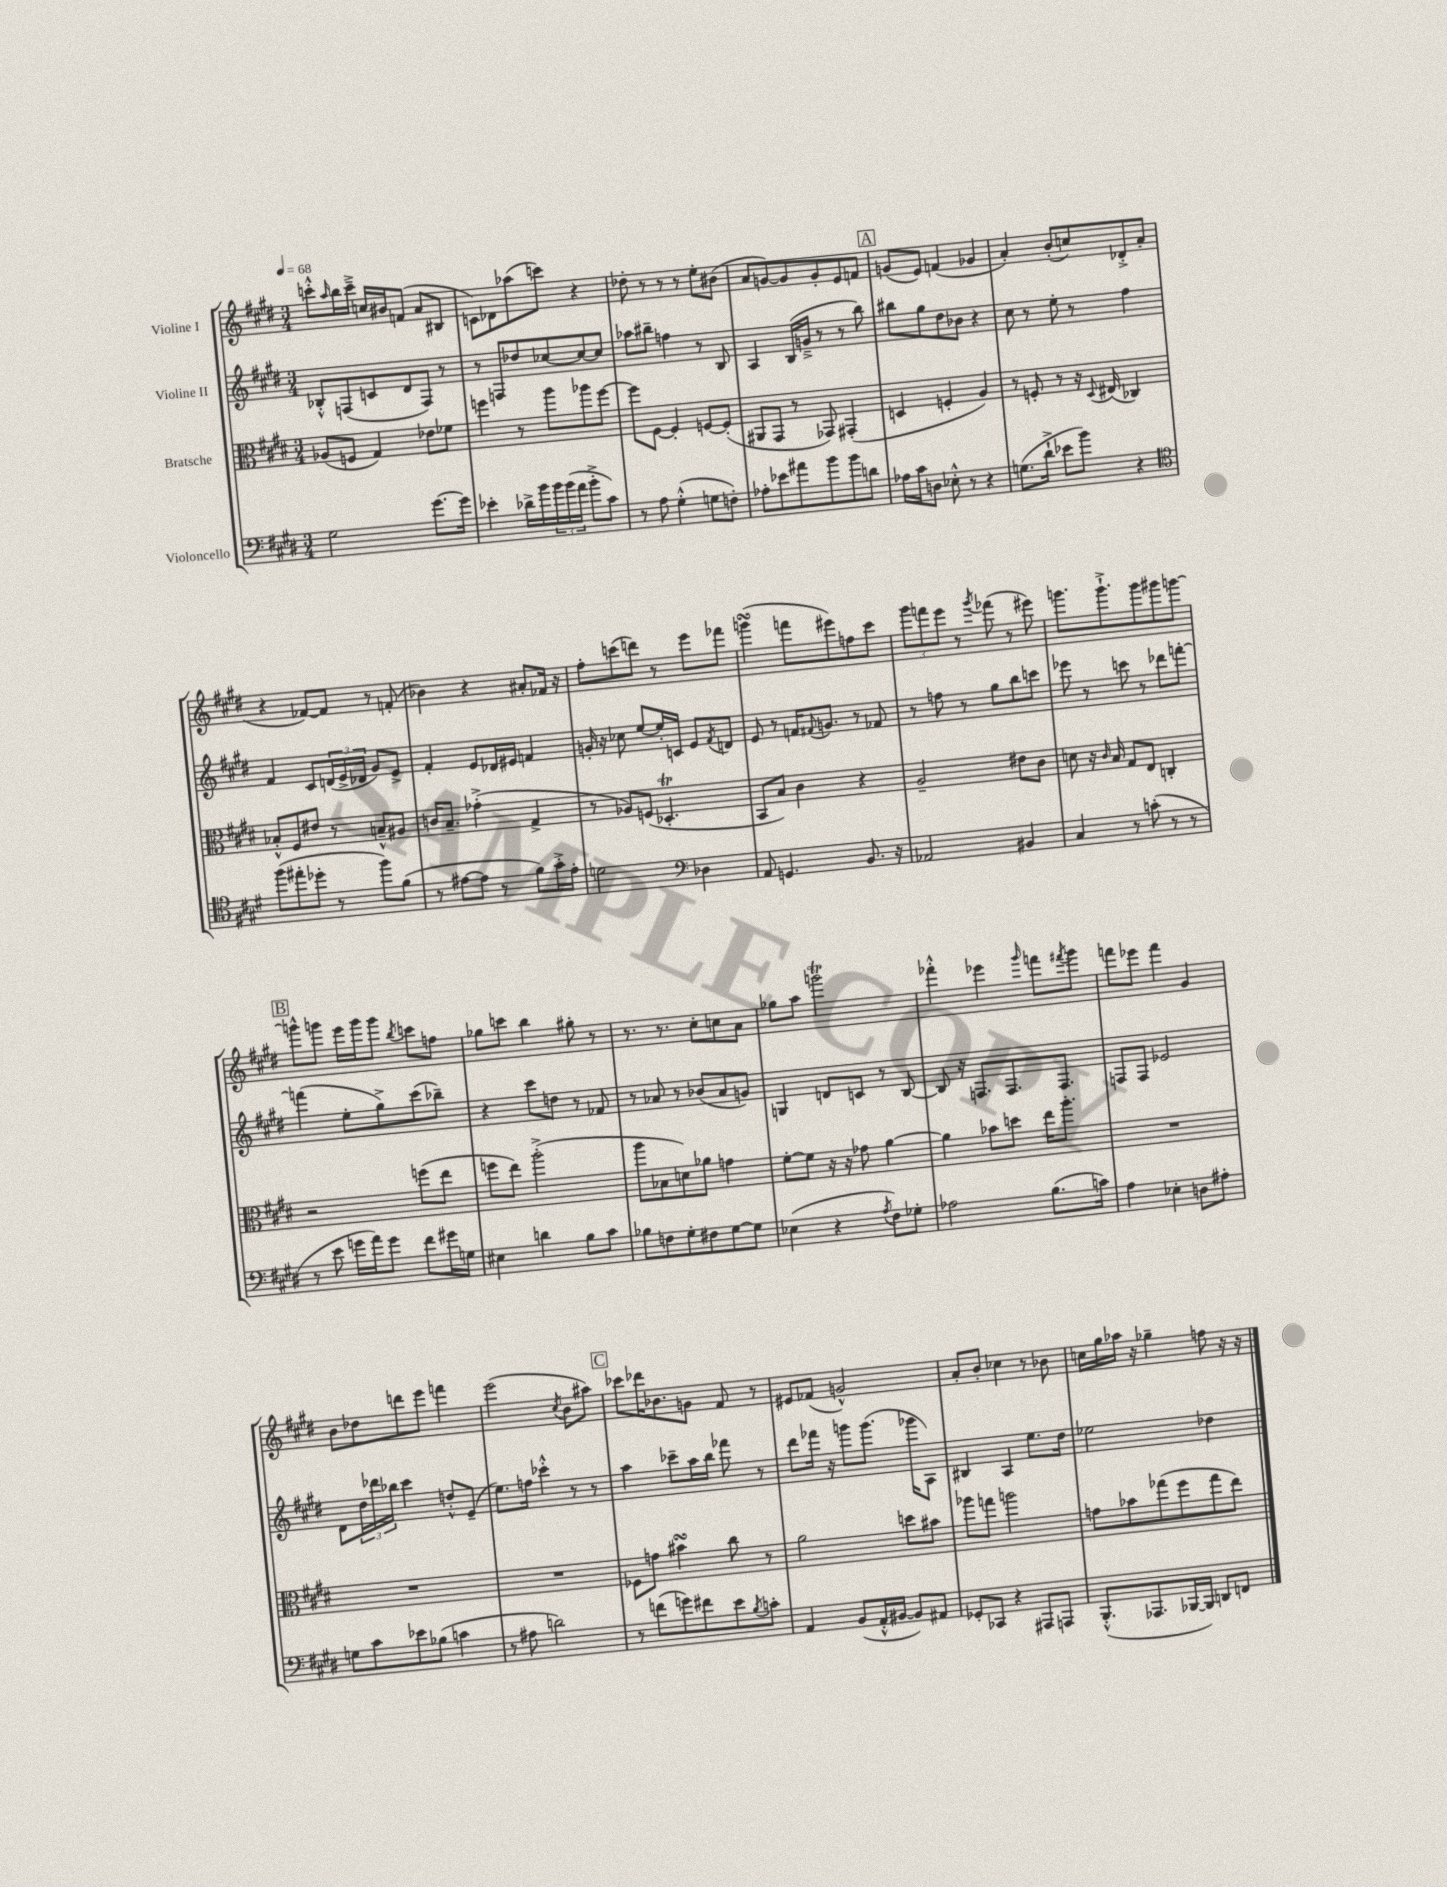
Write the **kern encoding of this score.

**kern	**kern	**kern	**kern
*staff4	*staff3	*staff2	*staff1
*clefF4	*clefC3	*clefG2	*clefG2
*k[f#c#g#d#]	*k[f#c#g#d#]	*k[f#c#g#d#]	*k[f#c#g#d#]
*M3/4	*M3/4	*M3/4	*M3/4
*MM68	*MM68	*MM68	*MM68
2G#\	(8A-/L	8B-'^^/L	8ccc'^^\L
.	.	.	16qqaa/
.	8F/J	(8F/	16bb\L
.	.	.	16ccc~^\JJ
.	4G#/)	8c/	16cc/LL
.	.	.	16b#/J
.	.	8d#/	(8f/J
[8.g#\L	8e-\L	8F/J)	8a/L
.	8f-\J	8r	8B#/J
16g#\]Jk	.	.	.
=	=	=	=
4e-'\	4ff\	8r	8c\L)
.	.	8F/L	8d-\
16d-^\LL	8r	8dd-/	(8aa-\
16b\	.	.	.
24b\	8aa\L	[8cc-/	8ccc\J)
(24b\	.	.	.
24a\JJ	.	.	.
8b'^\L	8aa-\	8cc-/_	4r
8c#\J)	[8ff\J	8cc-/]J	.
=	=	=	=
8r	8ff\]L	8aa-\L	8dd-'\
8A\	[8F#\J	8bb#~\J	8r
(4G#'^^\	4F#'/]	4ff\	8r
.	.	.	8r
8G\L	[8F/L	8r	8ee'\L
8F'\J)	(8F'/]J	8B/	(8b#\J
=	=	=	=
8A-'\L	8AA#/L	4A/	8a/L
8e-\	8GG#/J	.	[8g/)
8a#\	8r	(16B/LL	8g/]
.	.	16g~^/JJ	.
8b\	8GG-/)	8r	8g'/
8b\	(4GG#'/	8r	8e/
8d\J	.	8bb\)	8f/J
=	=	=	=
16A-\LL	4D/	8bb#\L	(8g/L
16c#\J	.	.	.
8D\J	.	8gg#\	8e/J)
8E-'^^\	4F'/	8dd#\	(4f/
8r	.	8b-\J	.
4r	4A/)	4r	4g-/
=	=	=	=
(8.G\L	8r	8cc#\	4a'/)
.	8F'/	8r	.
16d#`^\Jk	.	.	.
8e-\L	8r	8ee'\	(8b'/L
8b\J)	16r	8r	8cc/)
.	8qqD#/	.	.
.	(16E#/	.	.
4r	4C-/)	4ff#\	8d-'^/
.	.	.	(8a/J
=	=	=	=
*clefC4	*	*	*
(8ff#\L	8B-'^^/L	4f#/	4r
8ee#'\	8F#/	.	.
8dd-'\J	8e#/J	8c#/L	[8f-/L)
8r	8r	(24d/L	8f-/]J
.	.	24e^/	.
.	.	24d-/JJ	.
8ff#\L)	8B~^^/L	8g#/L)	8r
(8f#\J	8A#/J	8e^/J	(8f'/
=	=	=	=
8r	16c/LK	4f#'/	4b-\)
.	8.B~/J	.	.
[8e#\L	.	.	.
8e#\]J	(4g-'^\	8e/L	4r
8r	.	16d-/L	.
.	.	16e#/JJ	.
8f#\L)	4G#^/	4f/	8a#'/L
16g#'^\L	.	.	16f-/Jk
16e#'\JJ	.	.	16r
=	=	=	=
2d\	8r	16g'/	8ff#'\L
.	.	16r	.
.	8A-/L)	8cc-\	(8ccc\
.	(8F/J	[8ee/L	8ddd\J)
.	4.D-'/	16ee'/]L	8r
.	.	16c/JJ	.
*clefF4	*	*	*
4D-\	.	8e/L	8eee\L
.	.	8qf#/	.
.	.	8d/J	8fff-\J
=	=	=	=
8AA/	8BB/L	8e/	(4ggg\
4.GG/	8B/J)	8r	.
.	4c#\	16f/LK	8fff\L
.	.	8qqf#/	.
.	.	8.g/J	.
.	.	.	8eee#\)
8.BB/	4r	8r	8ff\
.	.	8f-/	8ccc#\J
16r	.	.	.
=	=	=	=
2AA-/	2A~/	8r	12ggg#\L
.	.	.	12fff\
.	.	8ff\	.
.	.	.	12eee\J
.	.	8r	8r
.	.	.	8qggg#/
.	.	8gg#\L	(8fff-\
4BB#/	8e#\L	8bb\	8r
.	8c#\J	8ccc\J	8eee#\)
=	=	=	=
4C#/	8d\	8eee-\	8.ggg\L
.	16r	8r	.
.	16qqc#/	.	.
.	16B/	.	8.ggg`^\
8r	8G#/L	8ccc\	.
(8c'\	8E/J	8r	8ggg\
8r	4C'/	8ddd-\L	8ggg#\
8r	.	[8fff'\J	[8ggg\J
=	=	=	=
8r	2r	(4fff\]	8ggg^^\]L
8e\	.	.	8ggg\J
16g\LL	.	8ee'\L	16eee\LL
16a\J)	.	.	16ggg\J
8g\J	.	8gg#^\)	8ggg\J
.	.	.	8qbb/
8f#\L	(8ff\L	(8ccc#\	8ccc\L
16g#\L	8ee\J	8bb-~\J)	8ff\J
16G\JJ	.	.	.
=	=	=	=
4E#\	8ff\L	4r	8gg-\L
.	8ee\J)	.	8ccc\J
4d\	(2aa'^\	8ccc#\L	4bb\
.	.	8dd\J	.
8B\L	.	8r	8gg#'\
8c#\J	.	8f-/	8r
=	=	=	=
8B-\L	8aa\L	8r	8.r
8F\	8B-\	8a-/	.
.	.	.	8.r
8G#'\	8d\)	8r	.
8F#\	8a-\J	(8b-/L	8cc#'\L
[8G#\	4g\	8a-/	8cc\
8G#\]J	.	8g/J)	8a\J
=	=	=	=
(4E-\	[8f#'\L	4G/	8gg-\L
.	8f#\]J	.	8aa\J
4r	16r	8d/L	2ggg\
.	16r	.	.
.	8g-\	8c/J	.
8qA/	.	.	.
8F#\L)	[4a\	8r	.
8G-'\J	.	[8B/	.
=	=	=	=
2A-\	4a\]	8B/]	4fff-'^^\
.	.	16r	.
.	.	8.F/L	.
.	8b-\L	.	4eee-\
.	8dd\J	8.F/	.
.	.	.	16qqggg#/
(8.B\L	16ee\LK	.	8fff\L
.	8.aa'\J	8.F/J	.
.	.	.	8qfff#/
.	.	.	8ggg#\J
16c\Jk)	.	.	.
=	=	=	=
4A\	2.r	8F/L	8fff\L
.	.	8F/J	8eee-\J
4E-'\	.	2e-/	4fff\
8D\L	.	.	4g#/
8A#'\J	.	.	.
=	=	=	=
8G\L	2.r	8d#\L	8b\L
8c#\	.	24dd#\L	8dd-\
.	.	24ddd-\	.
.	.	24bb-\JJ	.
8e-\	.	4ccc#\	8ddd\
(8B-\J	.	.	8eee\J
4c\	.	8dd'^^/L	4fff\
.	.	(8e~/J	.
=	=	=	=
8r	2.r	8.ee\L)	(2eee\
8A#\	.	.	.
.	.	16ff\Jk	.
2d\)	.	4ccc-'^^\	.
.	.	.	8qcc#/
.	.	8r	8b\L
.	.	8r	8aa#\J)
=	=	=	=
8r	8F-\L	4aa\	8ccc-\L
(8f\L	8g\J	.	16ddd-\K
.	.	.	8.b-\
8g\)	4b#\	8ccc-~\L	.
8f#\	.	16aa\L	8g\J
.	.	16bb\JJ	.
8e\	8cc#\	8fff-\	8f#/
8qB/	.	.	.
8c'\J	8r	8r	8r
=	=	=	=
4AA/	2a\	8ddd#\L	8e#/L
.	.	16fff-\Jk	(8f-/J
.	.	16r	.
(8BB/L	.	8ggg\L	2g^^/)
16AA'^^/L	.	(8.ggg\J	.
[16BB#/JJ	.	.	.
8BB#/]L)	8dd\L	.	.
.	.	16ggg-\LK	.
8AA#/J	8b#\J	8A\J)	.
=	=	=	=
8GG-'/L	8aa-\L	4B#/	8a'/L
8CC-/J	8gg\J	.	8b'/J
4r	2aa\	4A/	4cc-\
8AAA#/L	.	8.ee\L	8r
8AAA/J	.	.	8b-\
.	.	16dd#\Jk	.
=	=	=	=
(8.BBB'^^/L	8g\L	2ee-\	16cc\LL
.	.	.	16gg#\
.	8b-\	.	16aa-\JJ
8.AAA-/	.	.	16r
.	(8gg-\	.	4gg-~\
[16BBB-/L	8ff#\	.	.
16BBB-/]JJ)	.	.	.
8DD/L	8gg-\	4dd-\	8ff\
8FF/J	8ee\J)	.	16r
.	.	.	16r
==	==	==	==
*-	*-	*-	*-
